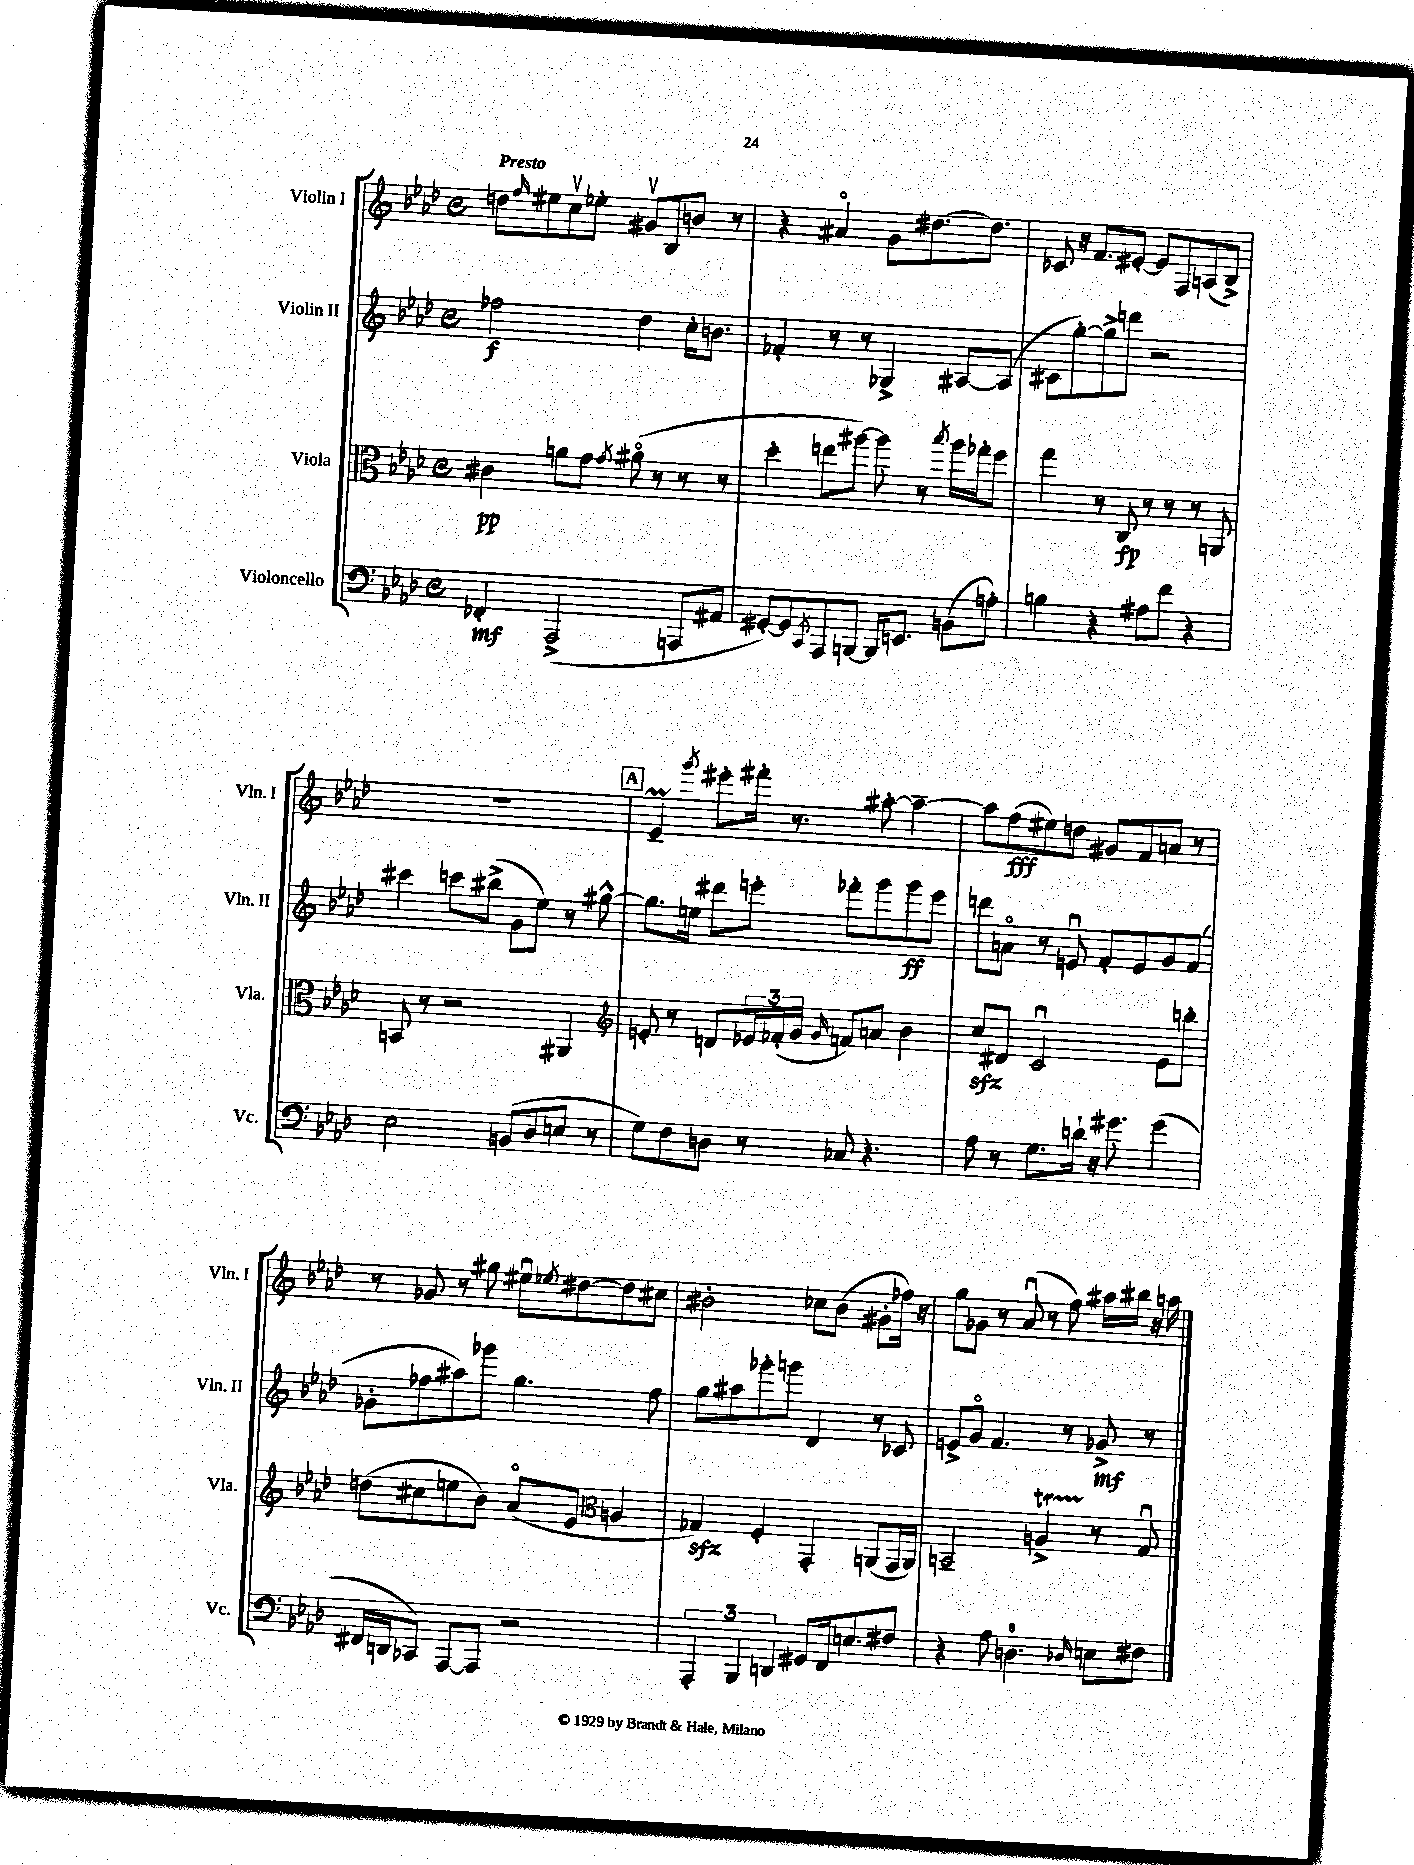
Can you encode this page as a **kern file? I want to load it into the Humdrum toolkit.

**kern	**dynam	**kern	**dynam	**kern	**dynam	**kern	**dynam
*part4	*part4	*part3	*part3	*part2	*part2	*part1	*part1
*staff4	*staff4	*staff3	*staff3	*staff2	*staff2	*staff1	*staff1
*I"Violoncello	*	*I"Viola	*	*I"Violin II	*	*I"Violin I	*
*I'Vc.	*	*I'Vla.	*	*I'Vln. II	*	*I'Vln. I	*
*clefF4	*	*clefC3	*	*clefG2	*	*clefG2	*
*k[b-e-a-d-]	*	*k[b-e-a-d-]	*	*k[b-e-a-d-]	*	*k[b-e-a-d-]	*
*M4/4	*	*M4/4	*	*M4/4	*	*M4/4	*
*met(c)	*	*met(c)	*	*met(c)	*	*met(c)	*
=1	=1	=1	=1	=1	=1	=1	=1
!	!	!	!	!	!	!LO:TX:a:B:t=Presto	!
4FF-X'/	mf	4c#X\	pp	2ff-X\	f	8ddn\L	.
.	.	.	.	.	.	16qqff/	.
.	.	.	.	.	.	8ee#X\	.
(2AAA-^/	.	8an\L	.	.	.	8ccv\	.
.	.	8g\J	.	.	.	8ee-X'\J	.
.	.	8qg/	.	.	.	.	.
.	.	(8a#X\	.	4dd-\	.	8g#Xv/L	.
.	.	8r	.	.	.	8B-/	.
8AAAn/L	.	8r	.	16cc'\KL	.	8bn/J	.
.	.	.	.	8.bn\J	.	.	.
8AA#X/J	.	8r	.	.	.	8r	.
=2	=2	=2	=2	=2	=2	=2	=2
[8GG#X'/L)	.	4dd-'\	.	4f-X'/	.	4r	.
8GG#/]	.	.	.	.	.	.	.
8qCC/	.	.	.	.	.	.	.
8AAA-/	.	8een\L	.	8r	.	4a#X/	.
[8BBBn/J	.	[8aa#X\J)	.	8r	.	.	.
16BBB/KL]	.	8aa#\]	.	4G-X^/	.	8g\L	.
8.EEn/J	.	.	.	.	.	.	.
.	.	8r	.	.	.	[8.dd#X\	.
.	.	8qbb-/	.	.	.	.	.
(8BBn\L	.	16aa#\LL	.	[8A#X/L	.	.	.
.	.	16gg-X'\J	.	.	.	8.dd#\J]	.
8An'\J)	.	8ff\J	.	(8A#/J]	.	.	.
=3	=3	=3	=3	=3	=3	=3	=3
4Bn\	.	4gg\	.	8c#X\L	.	8c-X/	.
.	.	.	.	[8gg'\)	.	16r	.
.	.	.	.	.	.	8.f/L	.
4r	.	8r	.	8gg^\]	.	.	.
.	.	8C/	fp	8dddn\J	.	[8e#X'/J	.
8A#X\L	.	8r	.	2r	.	8e#/L]	.
8f\J	.	8r	.	.	.	8F/	.
4r	.	8r	.	.	.	(8An/	.
.	.	8AAn/	.	.	.	8B-^/J)	.
!!LO:LB:g=z
=4	=4	=4	=4	=4	=4	=4	=4
2E-\	.	8BBn/	.	4ccc#X\	.	1r	.
.	.	8r	.	.	.	.	.
.	.	2r	.	8cccn\L	.	.	.
.	.	.	.	(8bb#X^\J	.	.	.
(8BBn/L	.	.	.	8g\L	.	.	.
8D-/	.	.	.	8ee-\J)	.	.	.
8En/J	.	4AA#X/	.	8r	.	.	.
8r	.	.	.	[8gg#X^^\	.	.	.
!!LO:REH:place=s1:t=A
=5	=5	=5	=5	=5	=5	=5	=5
*	*	*clefG2	*	*	*	*	*
8G\L)	.	8en'/	.	8.gg#\L]	.	4e-M~/	.
8F\	.	8r	.	.	.	.	.
.	.	.	.	16een\Jk	.	.	.
.	.	.	.	.	.	8qggg/	.
8Dn\J	.	8dn/L	.	8ddd#X\L	.	8eee#X'\L	.
8r	.	24e-X/L	.	8eeen'\J	.	16fff#X'\Jk	.
.	.	(24f-X'/	.	.	.	.	.
.	.	.	.	.	.	8.r	.
.	.	24g/JJ	.	.	.	.	.
.	.	16qqg/	.	.	.	.	.
8C-X/	.	8fn/L)	.	8fff-X'\L	.	.	.
4.r	.	8an/J	.	8ggg\	.	[8aa#X'\	.
.	.	4b-\	.	8ggg\	ff	4aa#~\_	.
.	.	.	.	8eee\J	.	.	.
=6	=6	=6	=6	=6	=6	=6	=6
8A-\	.	8cczz/L	.	8dddn\L	.	8aa#\L]	.
8r	.	8d#X/J	.	8an\J	.	(8ff\	fff
8.G\L	.	2cu/	.	8r	.	8ee#X\)	.
.	.	.	.	8enu/	.	8ddn\J	.
16dn`\Jk	.	.	.	.	.	.	.
16r	.	.	.	8f'/L	.	8g#X/L	.
8.g#X\	.	.	.	.	.	.	.
.	.	.	.	8e/	.	8f/	.
(4g#\	.	8e-\L	.	8g/	.	8an/J	.
.	.	8bbn'\J	.	(8f/J	.	8r	.
!!LO:LB:g=z
=7	=7	=7	=7	=7	=7	=7	=7
16FF#X/LL	.	(8ddn\L	.	8g-X'\L	.	8r	.
16DDn/J	.	.	.	.	.	.	.
8CC-X/J)	.	8cc#X\	.	8ff-X\	.	8g-X/	.
[8AAA-/L	.	8een\	.	8aa#X\)	.	8r	.
8AAA-/J]	.	8b-\J)	.	8ggg-X\J	.	8gg#X\	.
2r	.	(8a-/L	.	4.gg\	.	8ee#Xu\L	.
.	.	.	.	.	.	8qee-X/	.
.	.	8e-/J	.	.	.	[8dd#X\	.
*	*	*clefC3	*	*	*	*	*
.	.	4An/	.	.	.	8dd#\]	.
.	.	.	.	8ff-\	.	8cc#X\J	.
=8	=8	=8	=8	=8	=8	=8	=8
6AAA-'/	.	4G-Xzz/)	.	8gg\L	.	2b#X'\	.
.	.	.	.	8aa#X\	.	.	.
6BBB-/	.	.	.	.	.	.	.
.	.	4F'/	.	8ggg-X'\	.	.	.
6DDn/	.	.	.	.	.	.	.
.	.	.	.	8gggn\J	.	.	.
8GG#X/L	.	4GG'/	.	4d-/	.	8cc-X\L	.
16FF/k	.	.	.	.	.	(8b#\J	.
8.En/	.	.	.	.	.	.	.
.	.	(8AAn/L	.	8r	.	8g#X'\L	.
8F#X/J	.	16GG/L	.	8c-X/	.	16ff-X\Jk)	.
.	.	16AA/JJ)	.	.	.	16r	.
=9	=9	=9	=9	=9	=9	=9	=9
4r	.	2BBn~/	.	8en^/L	.	8gg\L	.
.	.	.	.	8g/J	.	8g-X\J	.
8A-\	.	.	.	4.f/	.	8r	.
4.Dn\	.	.	.	.	.	(8a-u/	.
.	.	4Ant^/	.	.	.	8r	.
.	.	.	.	8r	.	8ff\)	.
16qqD-X/	.	.	.	.	.	.	.
8En\L	.	8r	.	8g-X^/	mf	16aa#X\LL	.
.	.	.	.	.	.	16bb#X\JJ	.
8F#X\J	.	8Gu/	.	8r	.	16r	.
.	.	.	.	.	.	16aan\	.
==	==	==	==	==	==	==	==
*-	*-	*-	*-	*-	*-	*-	*-
